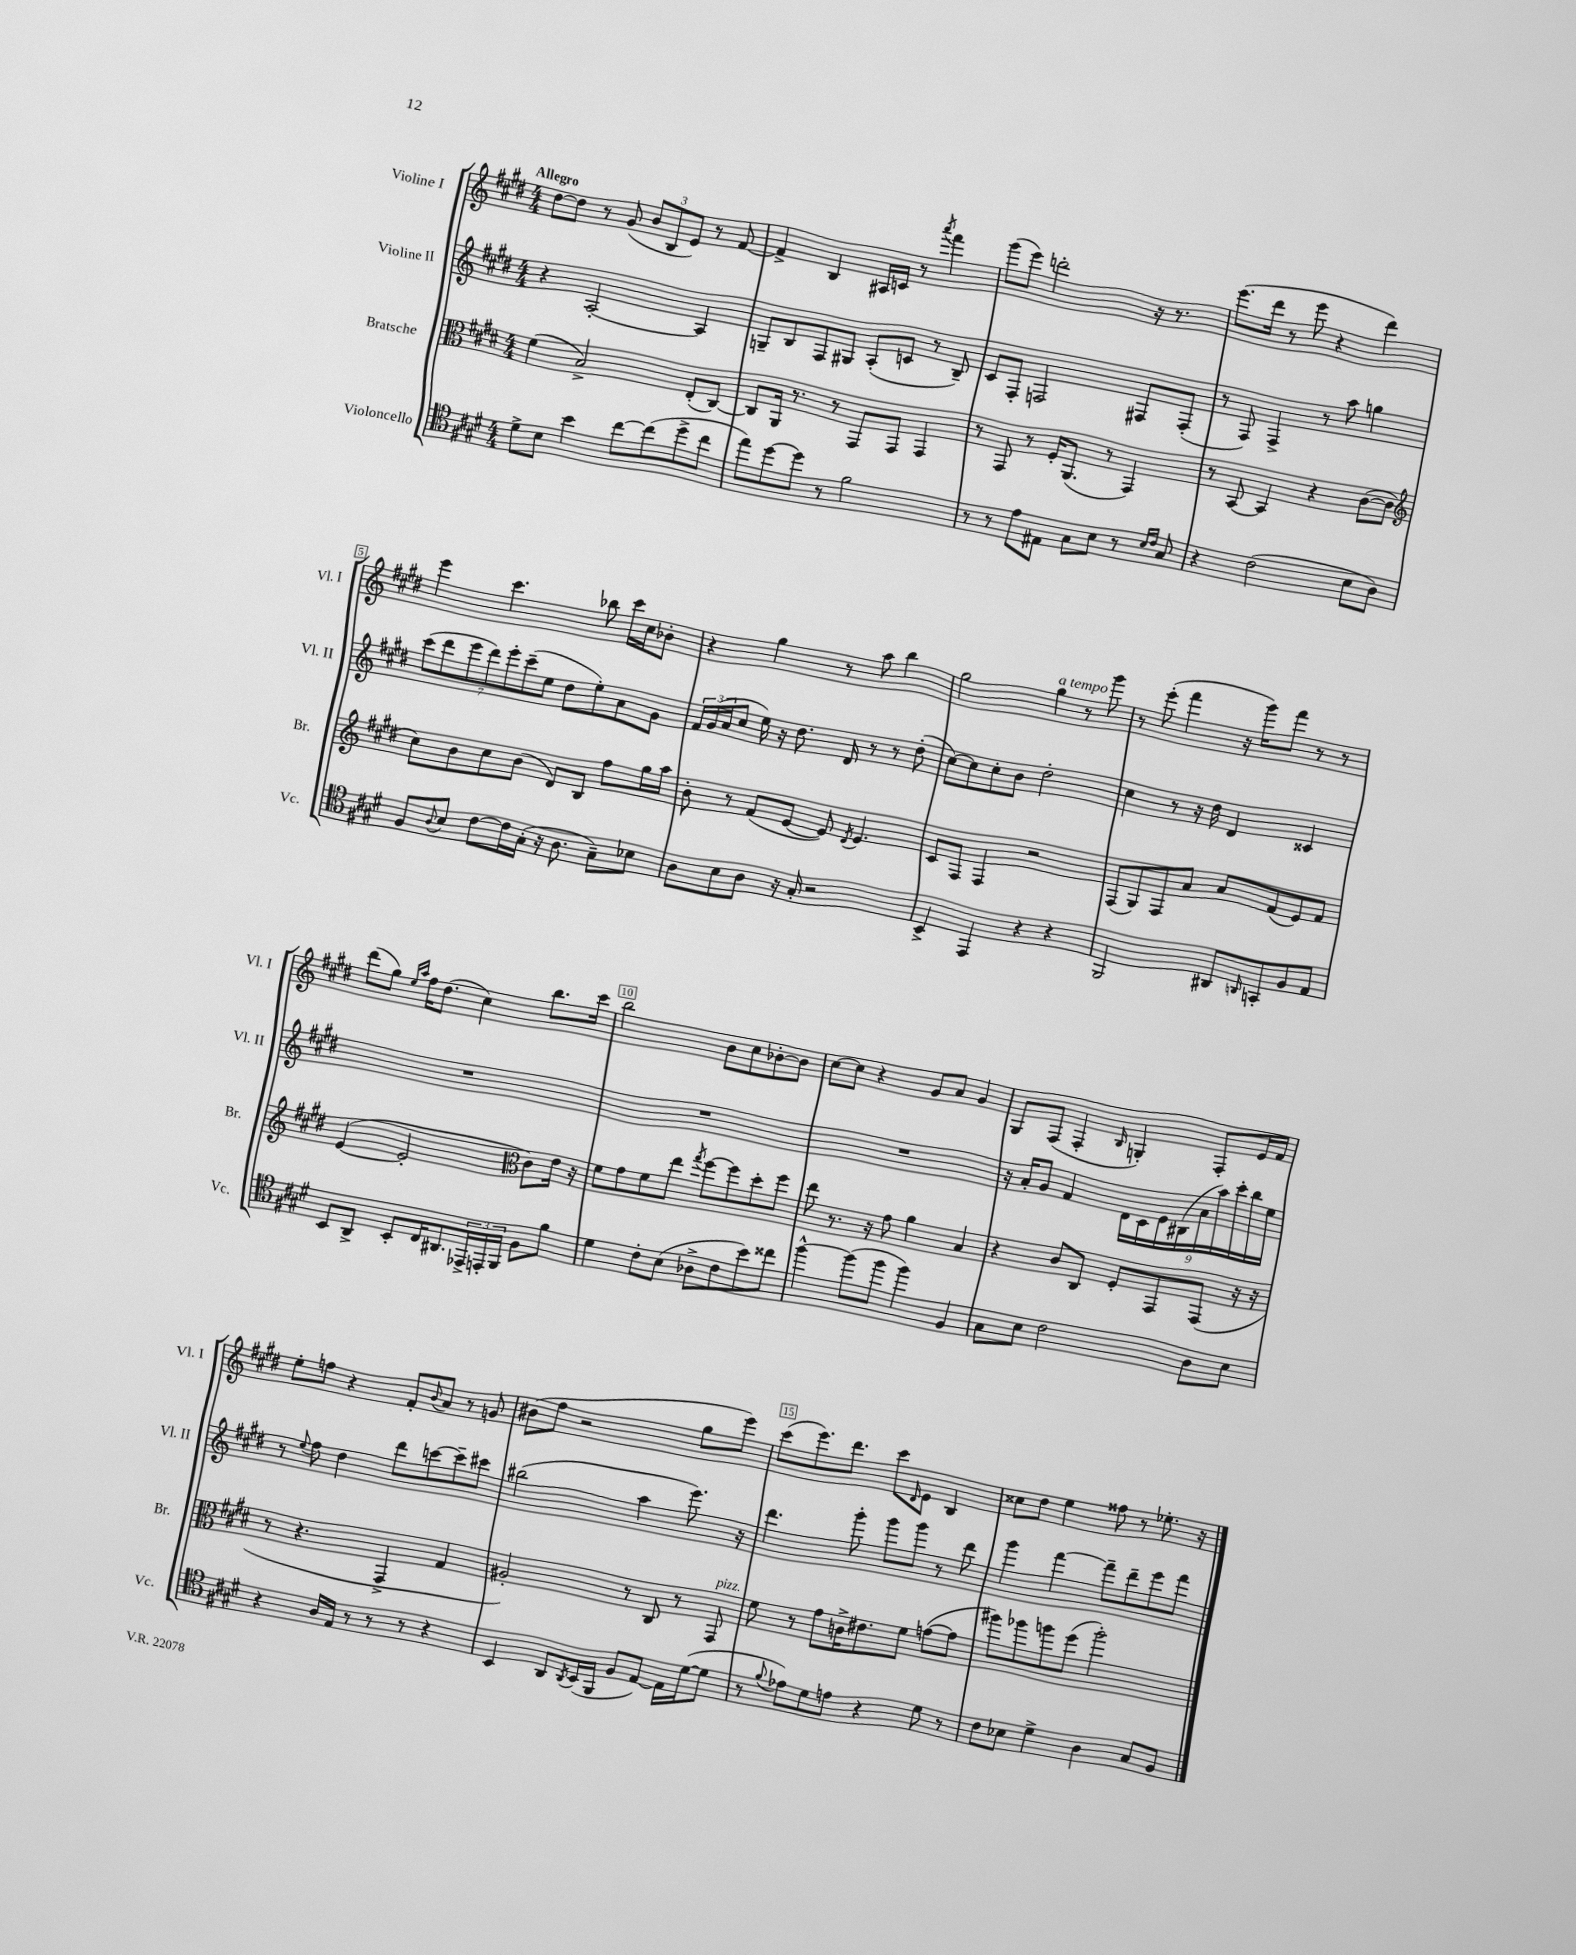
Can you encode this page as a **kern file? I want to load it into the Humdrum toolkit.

**kern	**kern	**kern	**kern
*staff4	*staff3	*staff2	*staff1
*clefC4	*clefC3	*clefG2	*clefG2
*k[f#c#g#d#]	*k[f#c#g#d#]	*k[f#c#g#d#]	*k[f#c#g#d#]
*M4/4	*M4/4	*M4/4	*M4/4
8d#^	(4f#	4r	[8dd#
8B	.	.	8dd#]
4b	2B^)	[2A'	8r
.	.	.	(8g#
[8cc#	.	.	12b
.	.	.	12B
(8cc#]	.	.	.
.	.	.	12e)
8dd#^	(8E'	4A]	8r
8cc#	[8C#)	.	[8f#
=	=	=	=
8ee)	8C#]	8G~	4f#^]
[8dd#	16AA	8B	.
.	8.r	.	.
8dd#]	.	8F#	4B
8r	8r	8G#	.
2f#	8GG#	(8A'	16A#
.	.	.	16c
.	8GG#	8c	8r
.	.	.	8qaaa
.	4GG#	8r	4fff#
.	.	8B~)	.
=	=	=	=
8r	8r	8c#	(8ggg#
8r	8GG#	8F#'	8eee)
8e	8r	2F	2ddd'
8E#	16F#'	.	.
.	(8.AA	.	.
8G#	.	.	.
8B	8r	.	.
8r	4GG#)	8F#	16r
.	.	.	8.r
16qqB	.	.	.
16qqc#	.	.	.
8G#	.	(8F#'	.
=	=	=	=
4r	8r	8r	(8.eee
.	[8BB	8F#)	.
.	.	.	16ddd#
(2c#	4BB]	4F#^	8r
.	.	.	8eee
.	4r	8r	4r
.	.	8aa	.
8B	([8c#	4gg	4ddd#)
8A)	8c#]	.	.
=	=	=	=
*	*clefG2	*	*
8F#	8cc#)	(14ccc#	4eee
.	.	14ddd#	.
8qqA	.	.	.
8B	8b	.	.
.	.	14eee	.
.	.	14ddd#)	.
[8c#	8cc#	.	4.ccc#
.	.	14eee'	.
.	.	(14ccc#~	.
16c#]	(8b	.	.
.	.	14ee	.
(16G#'	.	.	.
16r	8d#)	8dd#	.
8.A	.	.	.
.	8B	8ee')	8bb-
8G#~)	8ff#	8a	16ccc#
.	.	.	16cc#
8B-	16gg#	8g#	8b-'
.	16aa	.	.
=	=	=	=
8A	8b'	24f#	4r
.	.	(24g#	.
.	.	24a	.
8B	8r	8cc#	.
8A	(8f#	16ee)	4gg#
.	.	16r	.
16r	[8e	8.dd#	.
16G#'	.	.	.
2r	8e])	.	8r
.	.	16d#	.
.	8qd#	.	.
.	4.e	8r	8aa
.	.	8r	4bb
.	.	(8dd#'	.
=	=	=	=
4BB^	8c#	[8cc#)	2gg#
.	8F#	8cc#]	.
4EE	4F#	8cc#'	.
.	.	8b	.
4r	2r	2dd#'	4gg#
4r	.	.	8r
.	.	.	8ggg#
=	=	=	=
2FF#	(8F#	4cc#	8r
.	8G#)	.	(8eee'
.	8F#	8r	4fff#
.	8a	16r	.
.	.	16dd#	.
8AA#	8a	4d#	16r
.	.	.	16ggg#)
16qqAA	.	.	.
8GG'	(8f#	.	8fff#
8F#	8e)	4c##	8r
8E	8f#	.	8r
=	=	=	=
8BB	([4e	1r	(8ddd#
8AA^	.	.	8gg#)
.	.	.	16qqee
.	.	.	16qqaa
8BB'	2e']	.	16ff#
.	.	.	(8.dd#
16C#	.	.	.
8.AA#	.	.	.
.	.	.	4cc#)
24EE-^	.	.	.
24EE'	.	.	.
24FF#	.	.	.
*	*clefC3	*	*
8F#	8c#)	.	8.bb
8f#	16e	.	.
.	16r	.	16ccc#
=	=	=	=
4d#	8f#	1r	2bb
.	8g#	.	.
8c#'	8f#	.	.
(8B	8ee	.	.
.	8qgg#	.	.
8A-^	[8ff#	.	8b
8c#	8ff#]	.	8cc#
8b)	8dd#'	.	[8b-'
8cc##	8ff#	.	8b-]
=	=	=	=
[4ff#^^	8ee	1r	[8cc#
.	8.r	.	8cc#]
(8ff#]	.	.	4r
.	16r	.	.
8ff#	8g#	.	.
4ff#)	4a	.	8g#
.	.	.	8a
4F#	4B	.	4g#
=	=	=	=
8G#	4r	16r	8G#
.	.	16a'	.
8B	.	8g#	(8F#
2c#	8c#	4f#	4F#'
.	8C#	.	.
.	.	.	16qqB
.	8F#'	18d#	4G')
.	.	18c#	.
.	.	18e	.
.	8GG#	.	.
.	.	(18B#	.
.	.	18a	.
8A	(8GG#	.	8F#'
.	.	18aa)	.
.	.	18ccc#'	.
8B	16r	.	16e
.	.	18bb	.
.	16r	.	16f#
.	.	18ee	.
=	=	=	=
4r	8r	8r	8ee'
.	.	8qqee	.
.	4.r	8ff#	8ff
16A	.	4dd#	4r
16E	.	.	.
8r	.	.	.
8r	4GG#^	8ddd#	8f#'
.	.	.	8qqb
8r	.	[8ccc	8a
4r	4G#	8ccc~]	8r
.	.	8ccc#	8g
=	=	=	=
4BB	2A#')	(2bb#	(8b#
.	.	.	8ff#
8AA	.	.	2r
8qAA	.	.	.
(16BB	.	.	.
16FF#	.	.	.
8F#	8r	4aa	.
[8E)	8C#	.	.
16E]	8r	8.eee)	8gg#
([16d#	.	.	.
8d#]	8GG#	.	8eee)
.	.	16r	.
=	=	=	=
8r	8f#	4.ddd#	(8ccc#
8qqf#	.	.	.
8e-)	8r	.	8.eee)
8d#	8g#	.	.
.	.	.	8.ddd#
8e	16c^	8ggg#'	.
.	8.e#	.	.
4r	.	8ggg#	8ccc#
.	.	.	16qqd#
.	8f#	8ggg#	8e
8d#	([8g	8r	4B
8r	8g]	8ddd#	.
=	=	=	=
8c#	8aa#)	4ggg#	8cc##
8B-	8aa-	.	8dd#
4d#^	8aa	[4fff#	4ee
.	(8ff#	.	.
4A	2aa')	8fff#~]	8ff##
.	.	8ddd#~	8r
8G#	.	8eee	8.ee-'
8F#	.	8fff#	.
.	.	.	16r
==	==	==	==
*-	*-	*-	*-
